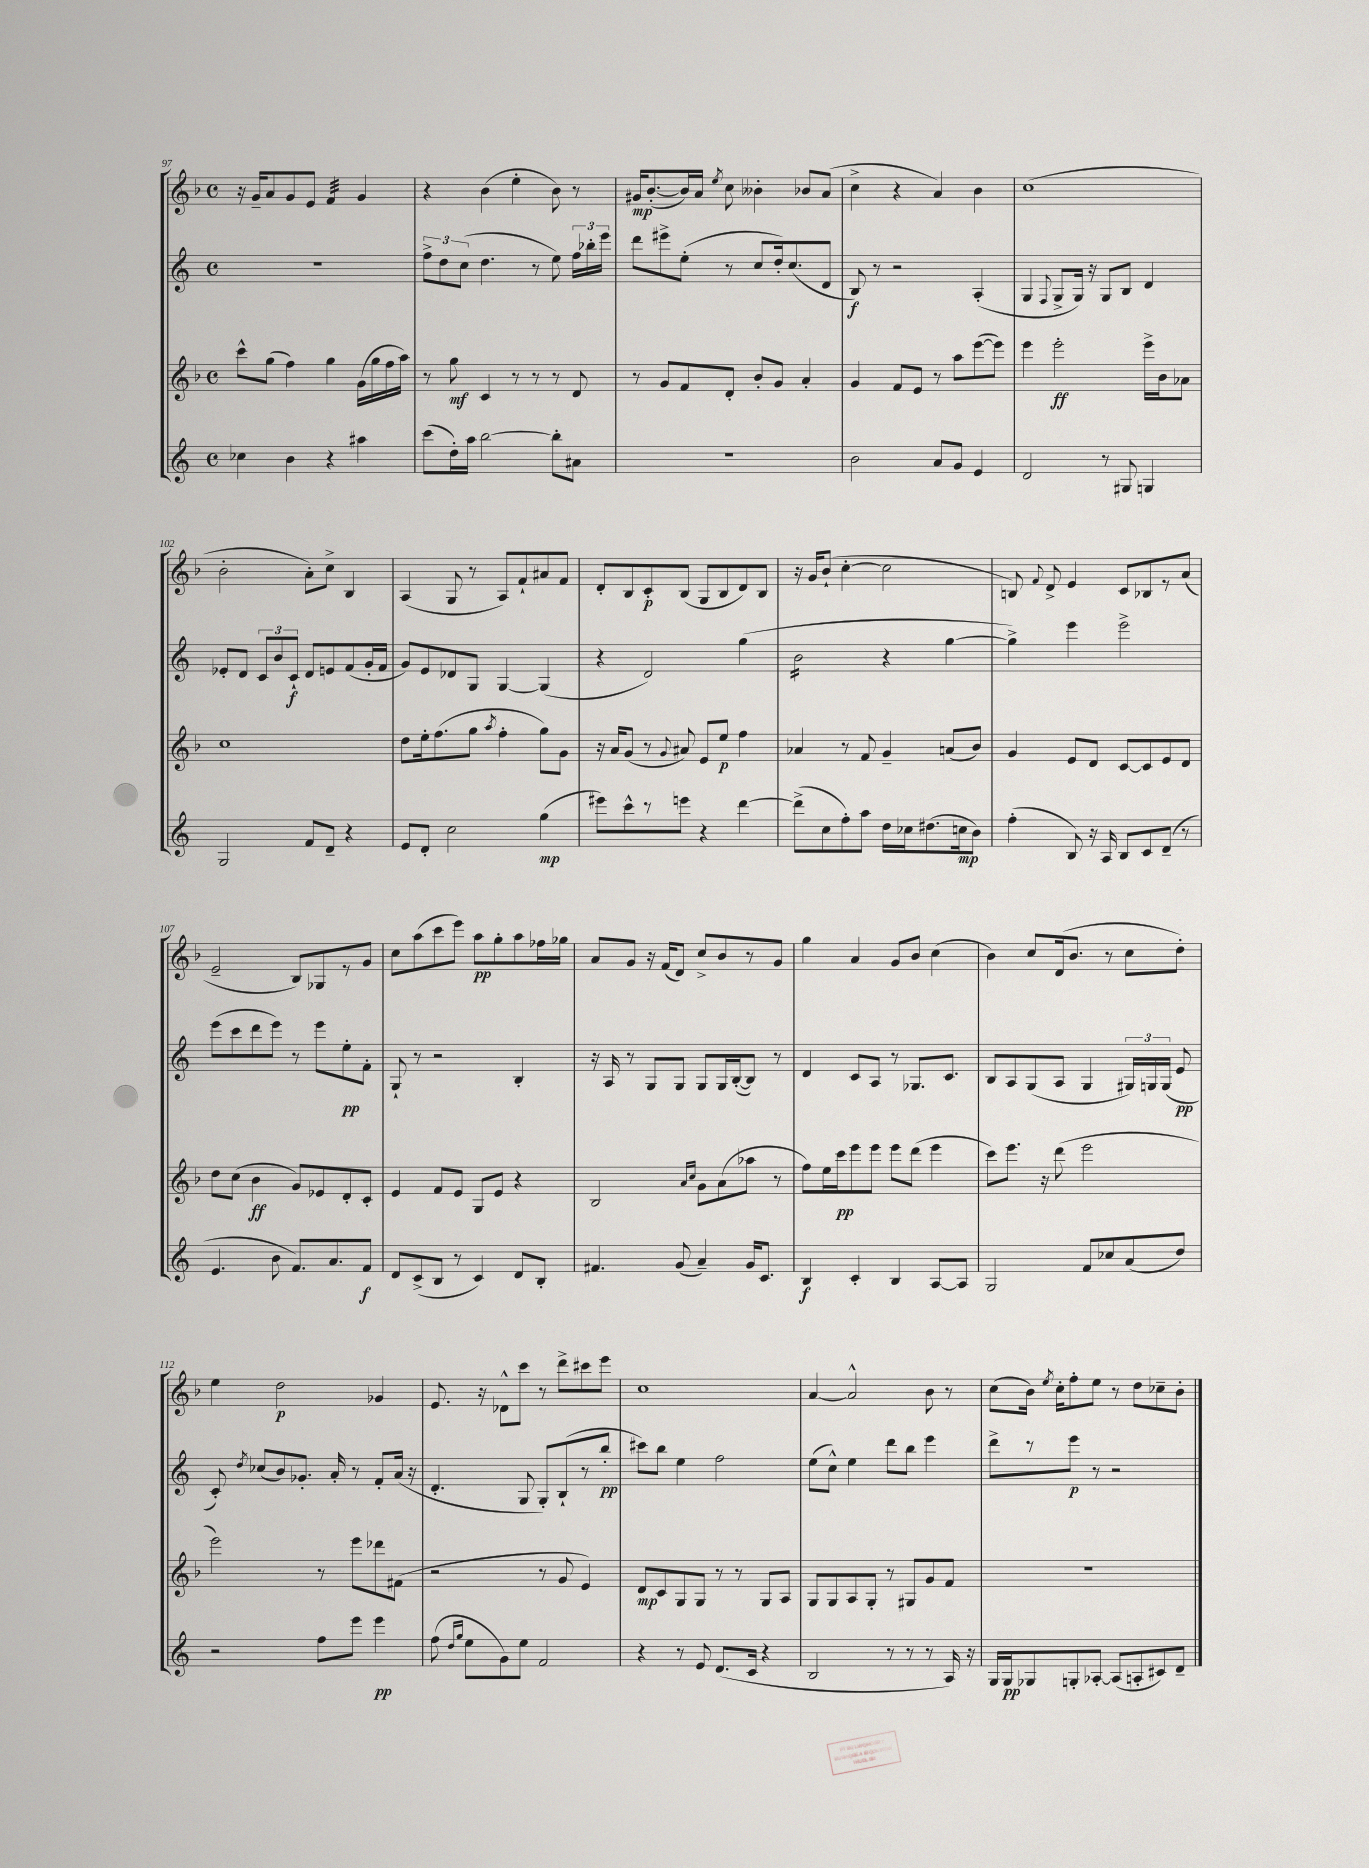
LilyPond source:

<<
\new StaffGroup <<
\new Staff = "s0" {
    \clef treble \key f \major \defaultTimeSignature \time 4/4
    \autoBeamOff r16 g'16[-- a'8 g'8 e'8] f'4:32 g'4 |
    r4 bes'4( e''4-. bes'8) r8 |
    gis'16[\mp bes'8.~-.( bes'16) a'16] \acciaccatura { e''8 } c''8 beses'4-. bes'8[ a'8]( |
    c''4-> r4 a'4) bes'4 |
    c''1( |
    bes'2-. a'8[-.) c''8]-> bes4 |
    a4( g8 r8 a8[) f'8-! ais'8 f'8] |
    d'8[-. bes8 c'8-.\p bes8]( g8[ bes8 d'8) bes8] |
    r16 g'16[ bes'8]-!( c''4~-. c''2 |
    b8) \appoggiatura { f'8 } d'8-> e'4 c'8[ bes8 r8 a'8]( |
    e'2-- bes8[) ges8 r8 g'8] |
    c''8[ a''8( c'''8 e'''8]) a''8[\pp g''8-. a''8 fes''16 ges''16] |
    a'8[ g'8] r16 f'16[( d'8]) c''8[-> bes'8 r8 g'8] |
    g''4 a'4 g'8[ bes'8] c''4( |
    bes'4) c''8[ d'16( bes'8.] r8 c''8[ d''8]-.) |
    e''4 d''2\p ges'4 |
    e'8. r16 des'8[-^ c'''8] r8 d'''8[-> cis'''8 e'''8] |
    c''1 |
    a'4~ a'2-^ bes'8 r8 |
    c''8[( bes'16]) \acciaccatura { e''8 } c''16[-. f''8-. e''8] r8 d''8[ ces''8-- bes'8]-. \bar "|." |
}
\new Staff = "s1" {
    \clef treble \key c \major \defaultTimeSignature \time 4/4
    \autoBeamOff R1 |
    \tuplet 3/2 { f''8[-> d''8 c''8]( } d''4. r8 e''8) \tuplet 3/2 { f''16[ bes''16-. e'''16] } |
    d'''8[ eis'''8-> e''8]-.( r8 c''8[ d''16-.) c''8.( d'8] |
    b8\f) r8 r2 a4-.( |
    g4 \appoggiatura { f8 } g8[-> g16]) r16 g8[ b8] d'4 |
    ees'8[-. d'8] \tuplet 3/2 { c'8[ b'8 c'8]-!\f } d'8[ e'8 f'8( g'16-. f'16] |
    g'8[) e'8 des'8 g8] g4~ g4( |
    r4 d'2) g''4( |
    b'2:16 r4 g''4~ |
    g''4->) e'''4 e'''2-> |
    e'''8[( c'''8 d'''8 e'''8]) r8 e'''8[ e''8-.\pp f'8]-. |
    g8-! r8 r2 b4-. |
    r16 a16 r8 g8[ g8] g8[ g16 b16~-.( b8]) r8 |
    d'4 c'8[ a8] r8 ges8.[ c'8.] |
    b8[ a8 g8( a8] g4 \tuplet 3/2 { gis16[) g16 g16]( } e'8\pp |
    c'8-.) \acciaccatura { d''8 } ces''8[( b'8) ges'8.]-. a'16-. r8 f'8[-. a'16]( r16 |
    d'4.-. g8 g8[-.) b8-!( r8 b''8]-.\pp |
    cis'''8[) b''8] e''4 f''2 |
    e''8[( c''8]-^) e''4 d'''8[ b''8] e'''4 |
    d'''8[-> r8 e'''8]\p r8 r2 \bar "|." |
}
\new Staff = "s2" {
    \clef treble \key f \major \defaultTimeSignature \time 4/4
    \autoBeamOff c'''8[-^ g''8]( f''4) g''4 g'16[( g''16 f''16 a''16]) |
    r8 g''8\mf c'4 r8 r8 r8 d'8 |
    r8 g'8[ f'8 d'8]-. bes'8[-. g'8] a'4-. |
    g'4 f'8[ e'8] r8 a''8[ e'''8~( e'''8]) |
    e'''4 e'''2-.\ff e'''16[-> bes'16 aes'8] |
    c''1 |
    d''8[ e''16-. f''8.( g''8] \acciaccatura { a''8 } f''4-. g''8[) g'8] |
    r16 a'16[ g'8]( r8 \appoggiatura { g'8 } ais'8) e'8[ e''8]\p f''4 |
    aes'4 r8 f'8 g'4-- a'8[( bes'8]) |
    g'4 e'8[ d'8] c'8[~ c'8 e'8 d'8] |
    d''8[ c''8]( bes'4\ff g'8[) ees'8 d'8-. c'8]-. |
    e'4 f'8[ e'8] g8[ e'8] r4 |
    bes2 \grace { a'16[ c''16] } g'8[ a'8( aes''8] r8 |
    f''8[) e''16 c'''16\pp e'''8 e'''8] e'''8[ d'''8]( e'''4 |
    c'''8[) e'''8.] r16 d'''8( e'''2 |
    e'''2) r8 e'''8[ des'''8 fis'8]( |
    r2 r8 g'8 e'4) |
    d'8[\mp c'8 g8 g8] r8 r8 g8[ a8] |
    g8[ g8 a8 g8]-. r8 gis8[ g'8 f'8] |
    R1 \bar "|." |
}
\new Staff = "s3" {
    \clef treble \key c \major \defaultTimeSignature \time 4/4
    \autoBeamOff ces''4 b'4 r4 ais''4 |
    c'''8[( d''16-.) a''16] b''2~ b''8[-. ais'8] |
    r1 |
    b'2 a'8[ g'8] e'4 |
    d'2 r8 gis8 g4 |
    g2 f'8[ d'8]-- r4 |
    e'8[ d'8]-. c''2 g''4\mp( |
    eis'''8[) c'''8-^ r8 e'''8] r4 d'''4~ |
    d'''8[->( c''8 f''8-.) a''8] d''16[ ces''16 dis''8.( c''16\mp b'8]) |
    f''4-.( b8) r16 a16 b8[ c'8 d'8]--( r8 |
    e'4. b'8 f'8.[) a'8. f'8]\f |
    d'8[ c'8->( b8] r8 c'4) d'8[ b8]-. |
    fis'4. g'8( a'4--) g'16[ c'8.] |
    b4\f c'4-. b4 a8[~ a8] |
    g2 f'8[ ces''8 a'8( d''8]) |
    r2 f''8[ e'''8] e'''4\pp |
    f''8( \grace { d''16[ g''16] } e''8[ g'8) e''8] f'2 |
    r4 r8 e'8 d'8.[( c'16] r4 |
    b2 r8 r8 r8 a16) r16 |
    g16[ g16\pp ges8 g8-. aes8]~-. aes8[( a8-. cis'8) d'8]-- \bar "|." |
}
>>
>>
\layout { \context { \Score currentBarNumber = #97 } }
